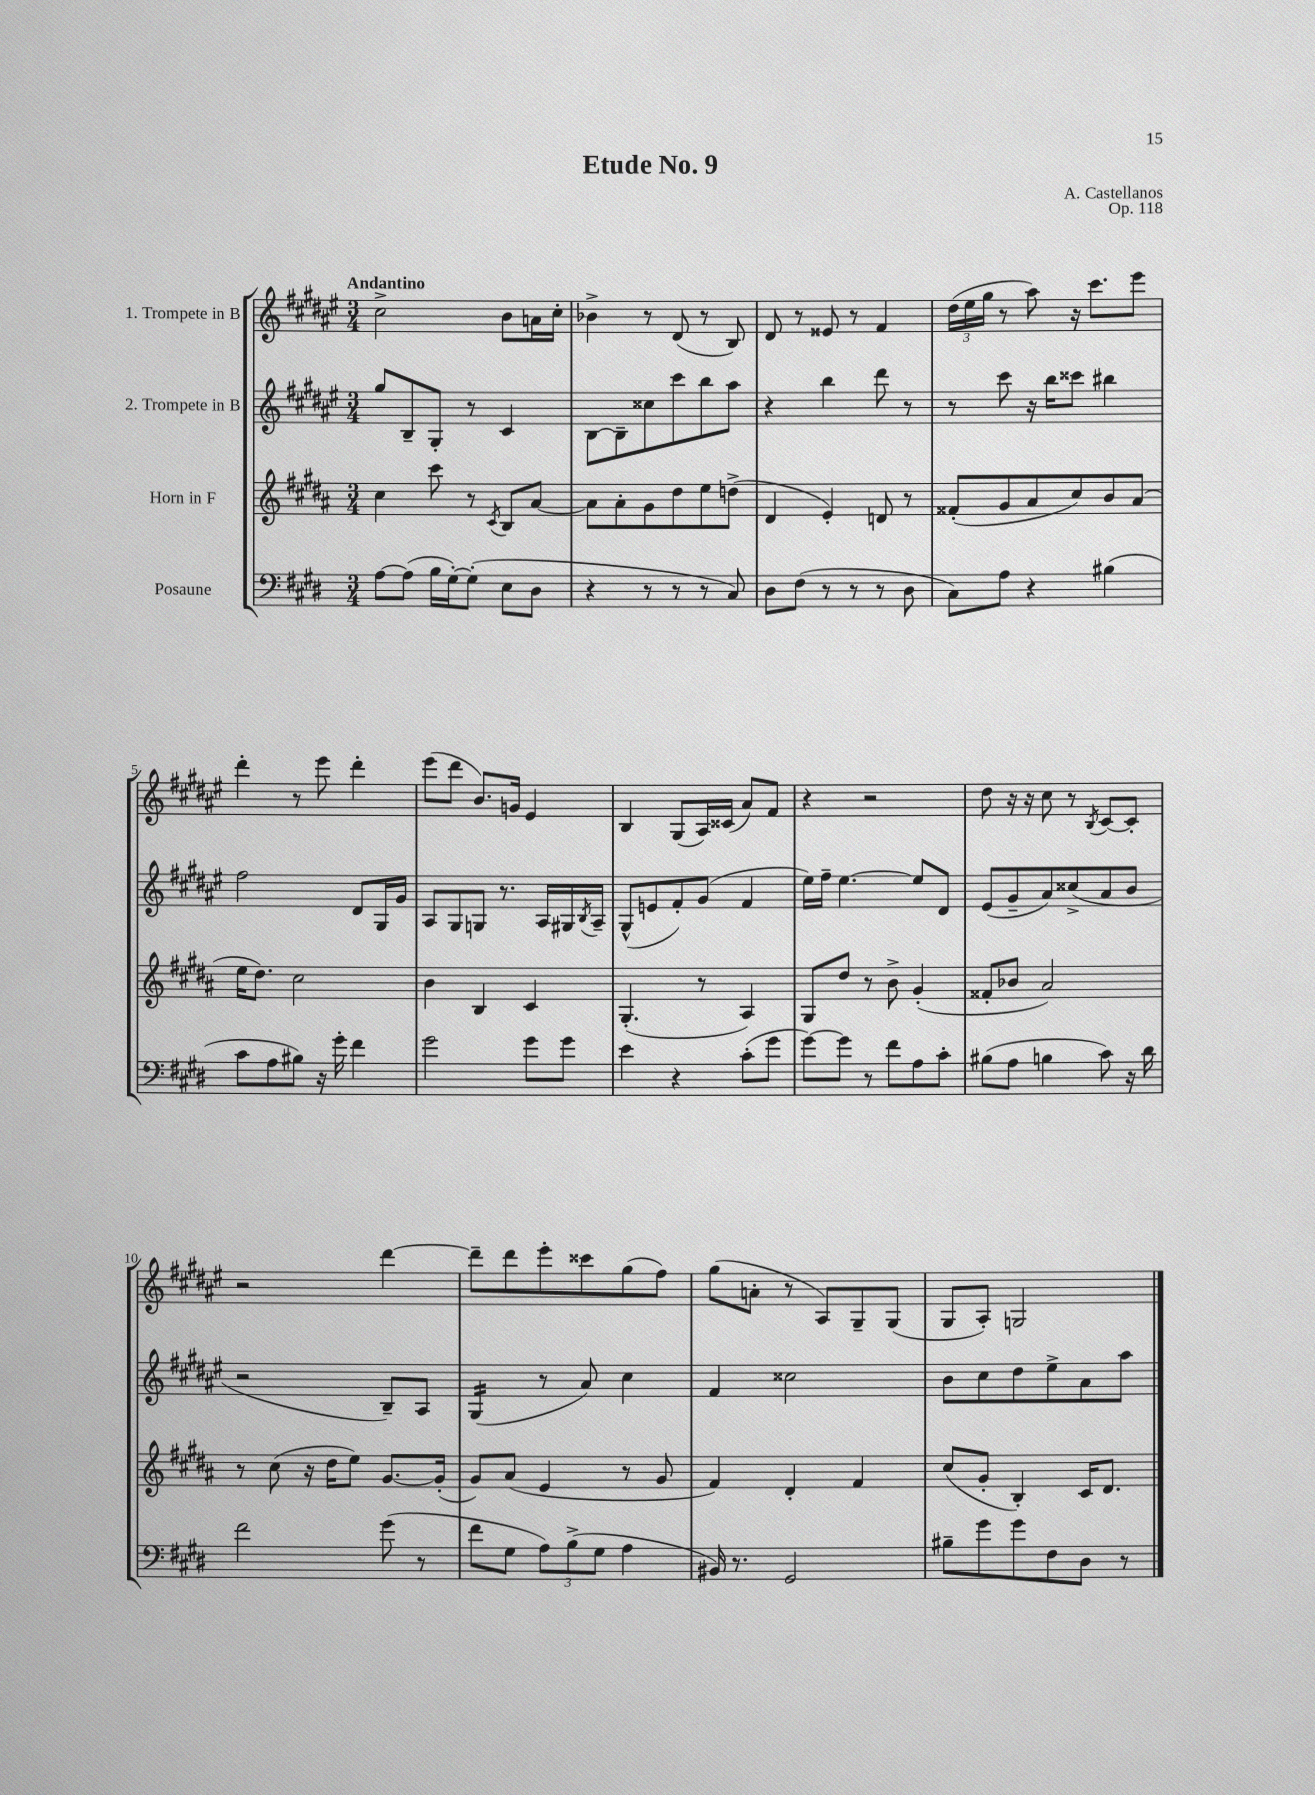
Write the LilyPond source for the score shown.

\header { title = "Etude No. 9" composer = "A. Castellanos" opus = "Op. 118" }
<<
\new StaffGroup <<
\new Staff = "s0" \with { instrumentName = "1. Trompete in B" } {
    \clef treble \key fis \major \numericTimeSignature \time 3/4 \tempo "Andantino"
    cis''2-> b'8 a'16 cis''16-. |
    bes'4-> r8 dis'8( r8 b8) |
    dis'8 r8 eisis'8 r8 fis'4 |
    \tuplet 3/2 { dis''16( eis''16 gis''16 } r8 ais''8) r16 cis'''8. eis'''8 |
    dis'''4-. r8 eis'''8 dis'''4-. |
    eis'''8( dis'''8 b'8.) g'16 eis'4 |
    b4 gis8( ais16) cisis'16( ais'8) fis'8 |
    r4 r2 |
    dis''8 r16 r16 cis''8 r8 \acciaccatura { b8 } cis'8~ cis'8-. |
    r2 dis'''4~ |
    dis'''8-- dis'''8 eis'''8-. cisis'''8 gis''8( fis''8) |
    gis''8( a'8-. r8 ais8) gis8-- gis8( |
    gis8 ais8-.) g2 \bar "|." |
}
\new Staff = "s1" \with { instrumentName = "2. Trompete in B" } {
    \clef treble \key fis \major \numericTimeSignature \time 3/4
    gis''8 b8-- gis8-. r8 cis'4 |
    b8~ b8-- cisis''8 cis'''8 b''8 ais''8 |
    r4 b''4 dis'''8 r8 |
    r8 cis'''8 r16 b''16 cisis'''8 bis''4 |
    fis''2 dis'8 gis16 gis'16 |
    ais8 gis8 g8 r8. ais16 gis16 \acciaccatura { b8 } ais16-- |
    gis8-^( e'8 fis'8-.) gis'8( fis'4 |
    eis''16) fis''16-- eis''4.~ eis''8 dis'8 |
    eis'8( gis'8-- ais'8) cisis''8->( ais'8 b'8 |
    r2 b8--) ais8 |
    gis4:16( r8 ais'8) cis''4 |
    fis'4 cisis''2 |
    b'8 cis''8 dis''8 eis''8-> ais'8 ais''8 \bar "|." |
}
\new Staff = "s2" \with { instrumentName = "Horn in F" } {
    \clef treble \key b \major \numericTimeSignature \time 3/4
    cis''4 cis'''8 r8 \acciaccatura { cis'8 } b8 ais'8~ |
    ais'8 ais'8-. gis'8 dis''8 e''8 d''8->( |
    dis'4 e'4-.) d'8 r8 |
    fisis'8-.( gis'8 ais'8 cis''8) b'8 ais'8( |
    e''16 dis''8.) cis''2 |
    b'4 b4 cis'4 |
    gis4.-.( r8 ais4) |
    gis8 dis''8 r8 b'8-> gis'4-.( |
    fisis'8-. bes'8 ais'2) |
    r8 cis''8( r16 dis''16 e''8) gis'8.~ gis'16-.( |
    gis'8) ais'8( e'4 r8 gis'8 |
    fis'4) dis'4-. fis'4 |
    cis''8( gis'8-. b4-.) cis'16 dis'8. \bar "|." |
}
\new Staff = "s3" \with { instrumentName = "Posaune" } {
    \clef bass \key e \major \numericTimeSignature \time 3/4
    a8~ a8( b16 gis16~-.) gis8-.( e8 dis8 |
    r4 r8 r8 r8 cis8) |
    dis8 fis8( r8 r8 r8 dis8 |
    cis8) a8 r4 bis4( |
    cis'8 a8 bis8) r16 gis'16-. fis'4 |
    gis'2 gis'8 gis'8 |
    e'4 r4 cis'8-.( gis'8 |
    gis'8~) gis'8 r8 fis'8 a8 cis'8-. |
    bis8( a8 b4 cis'8) r16 dis'16 |
    fis'2 gis'8( r8 |
    fis'8 gis8 \tuplet 3/2 { a8) b8->( gis8 } a4 |
    bis,16) r8. gis,2 |
    bis8-- gis'8 gis'8 fis8 dis8 r8 \bar "|." |
}
>>
>>
